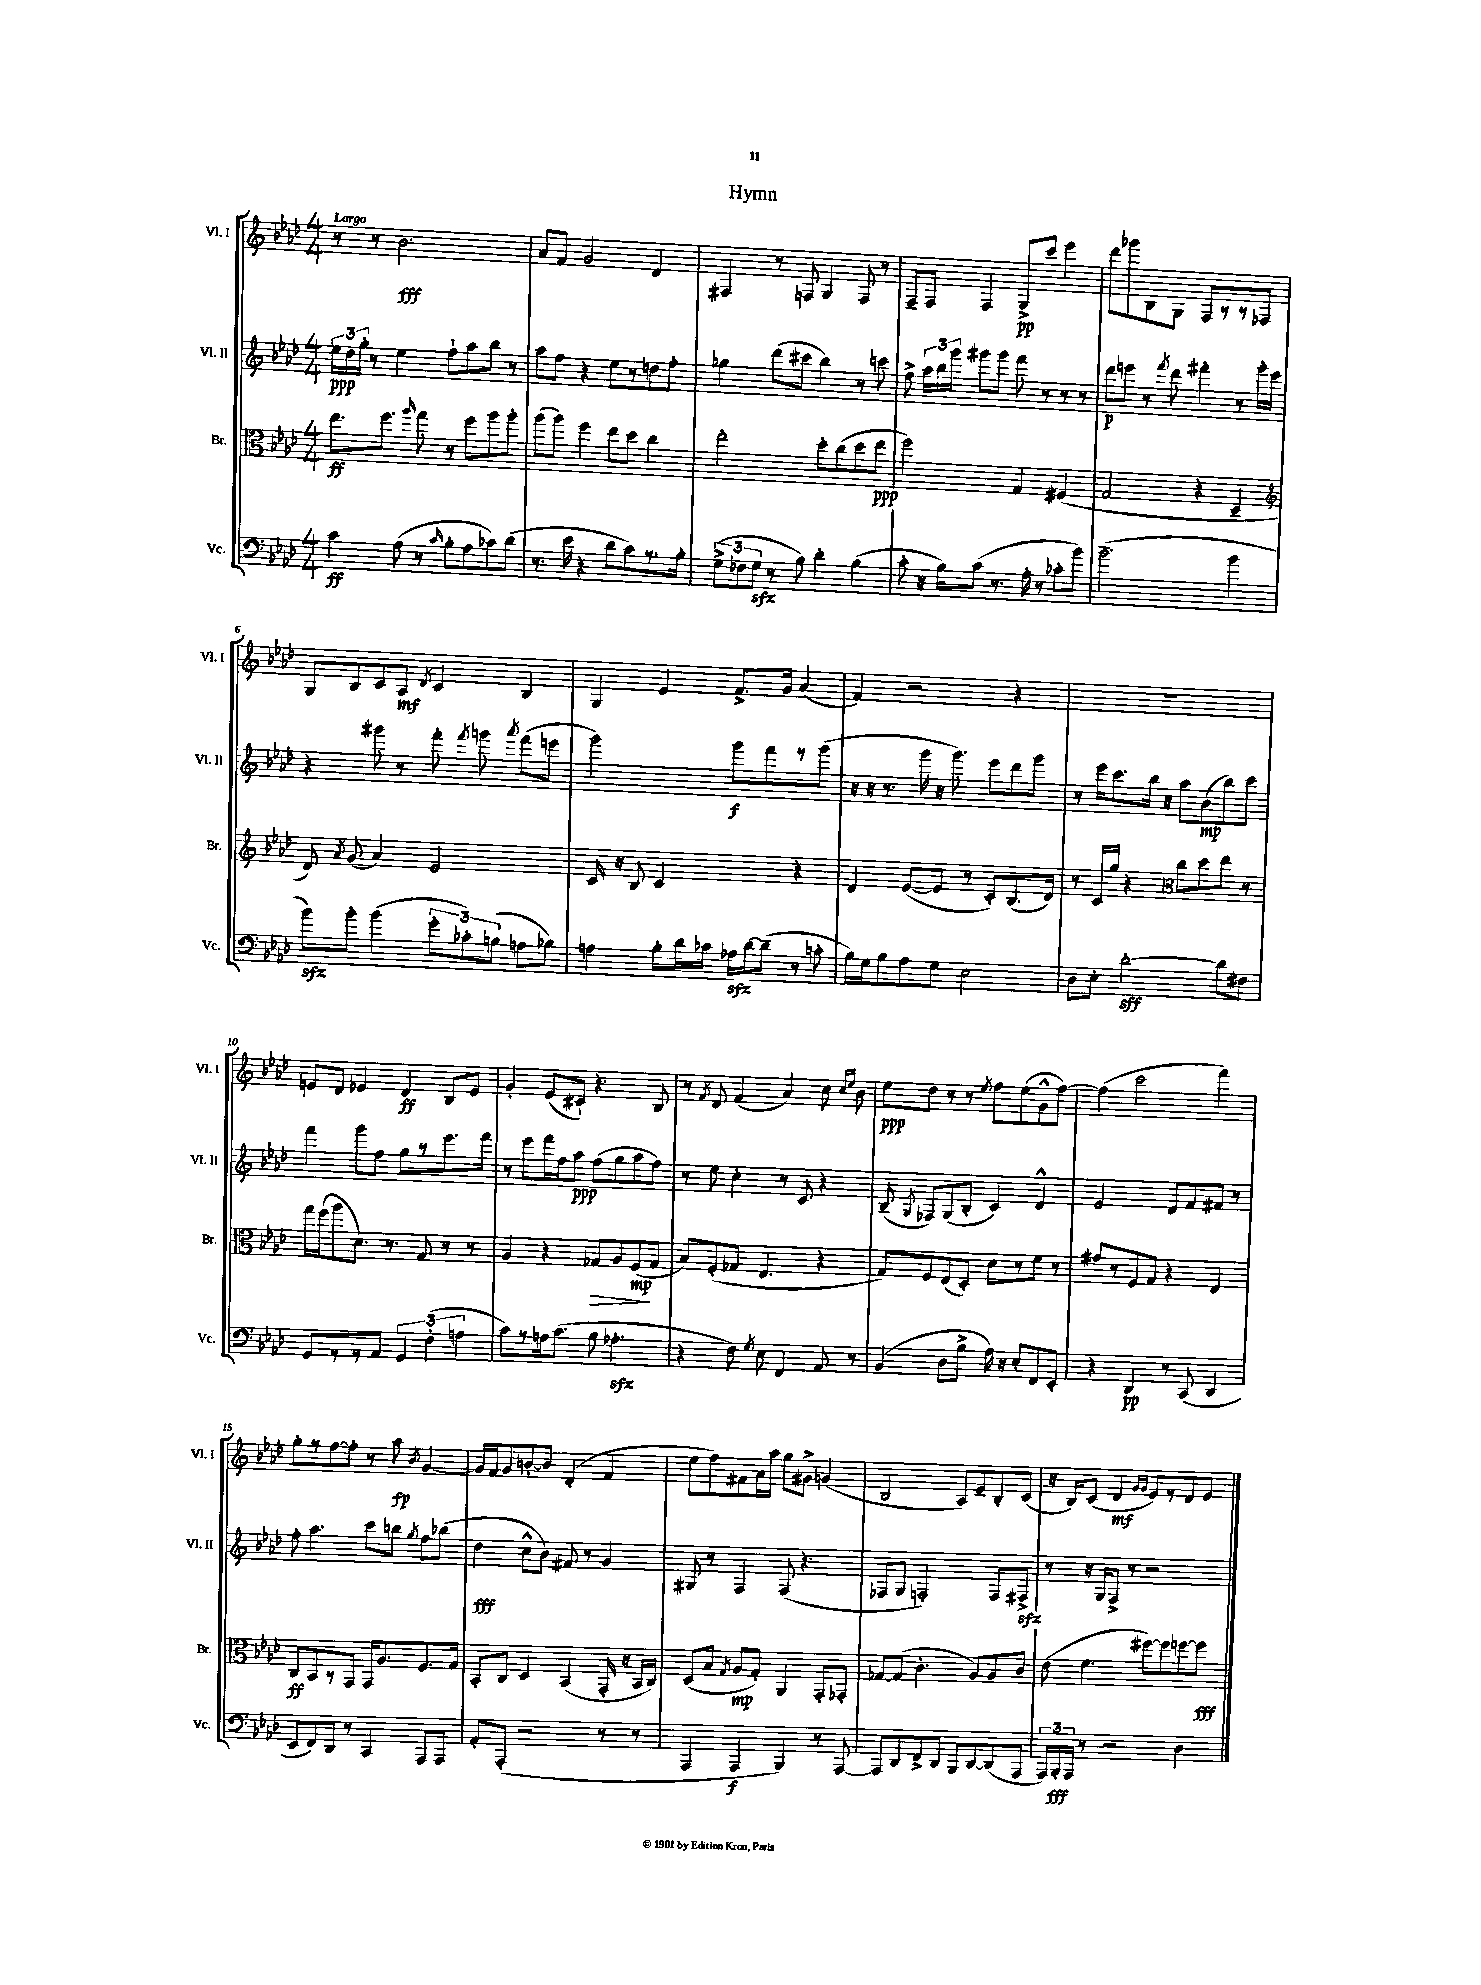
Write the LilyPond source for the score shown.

\header { title = "Hymn" }
<<
\new StaffGroup <<
\new Staff = "s0" \with { instrumentName = "Vl. I" shortInstrumentName = "Vl. I" } {
    \clef treble \key aes \major \numericTimeSignature \time 4/4 \tempo "Largo"
    \autoBeamOff r8 r8 bes'2.\fff |
    aes'8[ f'8] g'2 des'4 |
    fis4 r8 f8 g4 f8 r8 |
    f8[-- f8] f4 g8[->\pp c'''8] ees'''4 |
    des'''8[ ges'''8 bes8 g8] f8[ r8 r8 fes8] |
    g8[ bes8 c'8 aes8]\mf \acciaccatura { des'8 } c'4 bes4 |
    g4 ees'4 f'8.[-> g'16] aes'4( |
    f'4) r2 r4 |
    R1 |
    e'8[ des'8] ees'4 des'4\ff bes8[ ees'8] |
    g'4-. ees'8[( cis'8]-!) r4. bes8 |
    r8 \acciaccatura { f'8 } des'8 f'4( aes'4) c''8 \grace { c''16[ ees''16] } bes'8 |
    ees''8[\ppp des''8] r8 r8 \acciaccatura { ees''8 } f''8[ ees''8( g'8-^ f''8]~) |
    f''4( c'''2 f'''4) |
    g''8[-. r8 f''8~ f''8]-. r8 aes''8\fp \acciaccatura { bes'8 } g'4~ |
    g'16[ f'16 g'8 b'8~-. b'8] des'4-.( f'4 |
    ees''8[ f''8) fis'8 aes'16 aes''16] g''8[ gis'8]-> g'4( |
    bes2 aes8[) ees'8-- bes8-. c'8]( |
    r16 bes16[) c'8]( des'4\mf \grace { g'16[ g'16] } ees'8[) r8 des'8 ees'8] \bar "|." |
}
\new Staff = "s1" \with { instrumentName = "Vl. II" shortInstrumentName = "Vl. II" } {
    \clef treble \key aes \major \numericTimeSignature \time 4/4
    \autoBeamOff \tuplet 3/2 { ees''16[\ppp des''16 g''16]-. } r8 ees''4 f''8[-! aes''8 bes''8] r8 |
    aes''8[ f''8] r4 ees''8[ r8 d''8 f''8]-. |
    ges''4 des'''8[( cis'''8] bes''4) r8 c'''8 |
    f''8-> \tuplet 3/2 { aes''16[ bes''16 g'''16] } gis'''8[ gis'''8] f'''8 r8 r8 r8 |
    des'''8[\p e'''8] r8 \acciaccatura { f'''8 } des'''8 fis'''4-. r8 g'''16[-. e'''16] |
    r4 gis'''8 r8 f'''8-. \acciaccatura { f'''8 } g'''8 \acciaccatura { aes'''8 } f'''8[( e'''8] |
    g'''2) g'''8[\f f'''8 r8 g'''8]( |
    r16 r16 r8. g'''16 r16 g'''8.) ees'''8[ des'''8 g'''8] |
    r8 ees'''16[ c'''8. bes''16] r16 aes''8[ bes'8\mp( bes''8) c'''8] |
    f'''4 g'''8[ f''8] g''8[ r8 ees'''8. f'''16] |
    r8 ees'''8[ f'''16 f''16 aes''8]\ppp f''8[( g''8 aes''8 f''8]) |
    r8 ees''8 c''4-. r8 c'8 r4 |
    bes8--( \acciaccatura { g8 } fes8[) g8( bes8]-. c'4) des'4-^ |
    ees'2 des'8[ f'8 fis'8] r8 |
    f''8-. aes''4. c'''8[ b''8] \acciaccatura { g''8 } f''8[ bes''8]( |
    des''4\fff c''8[-^ bes'8]) fis'8 r8 g'4 |
    gis8 r8 f4 f8( r4. |
    fes8[ g8] f2-.) f8[ fis8]->\sfz |
    r8 r16 g16[ f8]-> r8 r2 \bar "|." |
}
\new Staff = "s2" \with { instrumentName = "Br." shortInstrumentName = "Br." } {
    \clef alto \key aes \major \numericTimeSignature \time 4/4
    \autoBeamOff ees''8.[\ff f''8.] \grace { aes''16 } g''8 r8 f''8[ aes''8 aes''8]-. |
    aes''8[( aes''8]) f''4 ees''8[ des''8] c''4 |
    ees''2-. des''8[-. c''8( des''8 ees''8]\ppp |
    f''2) g4 fis4( |
    g2 r4 des4-- |
    \clef treble des'8) \acciaccatura { aes'8 } g'8( aes'4) ees'2 |
    c'16 r16 bes8 c'2 r4 |
    des'4 ees'8[~( ees'8] r8 c'8[-.) bes8.( des'16]) |
    r8 c'16[ g''16] r4 \clef alto c''8[ des''8 ees''8] r8 |
    g''16[ f''16( aes''8 des'8.]) r8. g8 r8 r8 |
    aes4 r4 ges8[\> aes8 f8\mp\!( ges8] |
    bes8[) f8-.( ges8] ees4. r4 |
    g8[) f8 ees8( des8]-.) des'8[ r8 f'8] r8 |
    gis'8[ r8 f8 g8] r4 ees4 |
    c8[\ff bes,8 r8 g,8] g,16[ aes8. f8. g16] |
    bes,8[-. c8] des4 bes,4( g,16-. r16 bes,16[ c16]) |
    des8[( bes8] \acciaccatura { g8 } aes8[\mp g8]-.) aes,4 g,8[-. ges,8]-. |
    ges8[~ ges8]( c'4.-. aes8[) aes8 c'8] |
    ees'8( f'4. fis''8[~) fis''8 f''8~ f''8]\fff \bar "|." |
}
\new Staff = "s3" \with { instrumentName = "Vc." shortInstrumentName = "Vc." } {
    \clef bass \key aes \major \numericTimeSignature \time 4/4
    \autoBeamOff c'4\ff aes8( r8 \grace { c'16 } bes8[-. aes8 ces'8) des'8]( |
    r8. ees'16 r4 des'8[ c'8) r8. bes16]-. |
    \tuplet 3/2 { g8[->( fes8 g8]\sfz } r8 bes8) des'4-. bes4( |
    c'8-. r16 bes16[) c'8]( r8. aes16-. r8 ces'8[-. bes'8]) |
    bes'2.--( bes'4 |
    bes'8[\sfz) bes'8]-. bes'4( \tuplet 3/2 { g'8[-. ces'8-.) b8]( } a8[ bes8]) |
    a4 bes8[-. des'16 ces'16] aes16[\sfz des'16~ des'8]--( r8 c'8-. |
    bes16[) g16 bes8 aes8 g8] ees2 |
    des8[ ees8]-. des'2~-.\sff des'8[ fis8] |
    g,8[ r8 r8 aes,8] \tuplet 3/2 { g,4 f4-.( a4 } |
    c'8[) r8 a16 c'8.]( bes8 aes4.-.\sfz |
    r4 f8) \acciaccatura { g8 } ees8 f,4 aes,8 r8 |
    bes,4( des8[ bes8]-> aes16) r16 ees8[-. f,8 ees,8]-. |
    r4 des,4\pp r8 c,8( des,4 |
    ees,8[ f,8) des,8] r8 c,4 aes,,8[ aes,,8] |
    aes,8[-. aes,,8]-.( r2 r8 r8 |
    aes,,4 aes,,4\f bes,,4) r8 aes,,8~ |
    aes,,8[ des,8 f,8-> des,8] bes,,8[ des,8~ des,8( aes,,8] |
    \tuplet 3/2 { aes,,16[) bes,,16-.\fff aes,,16] } r8 r2 des4 \bar "|." |
}
>>
>>
